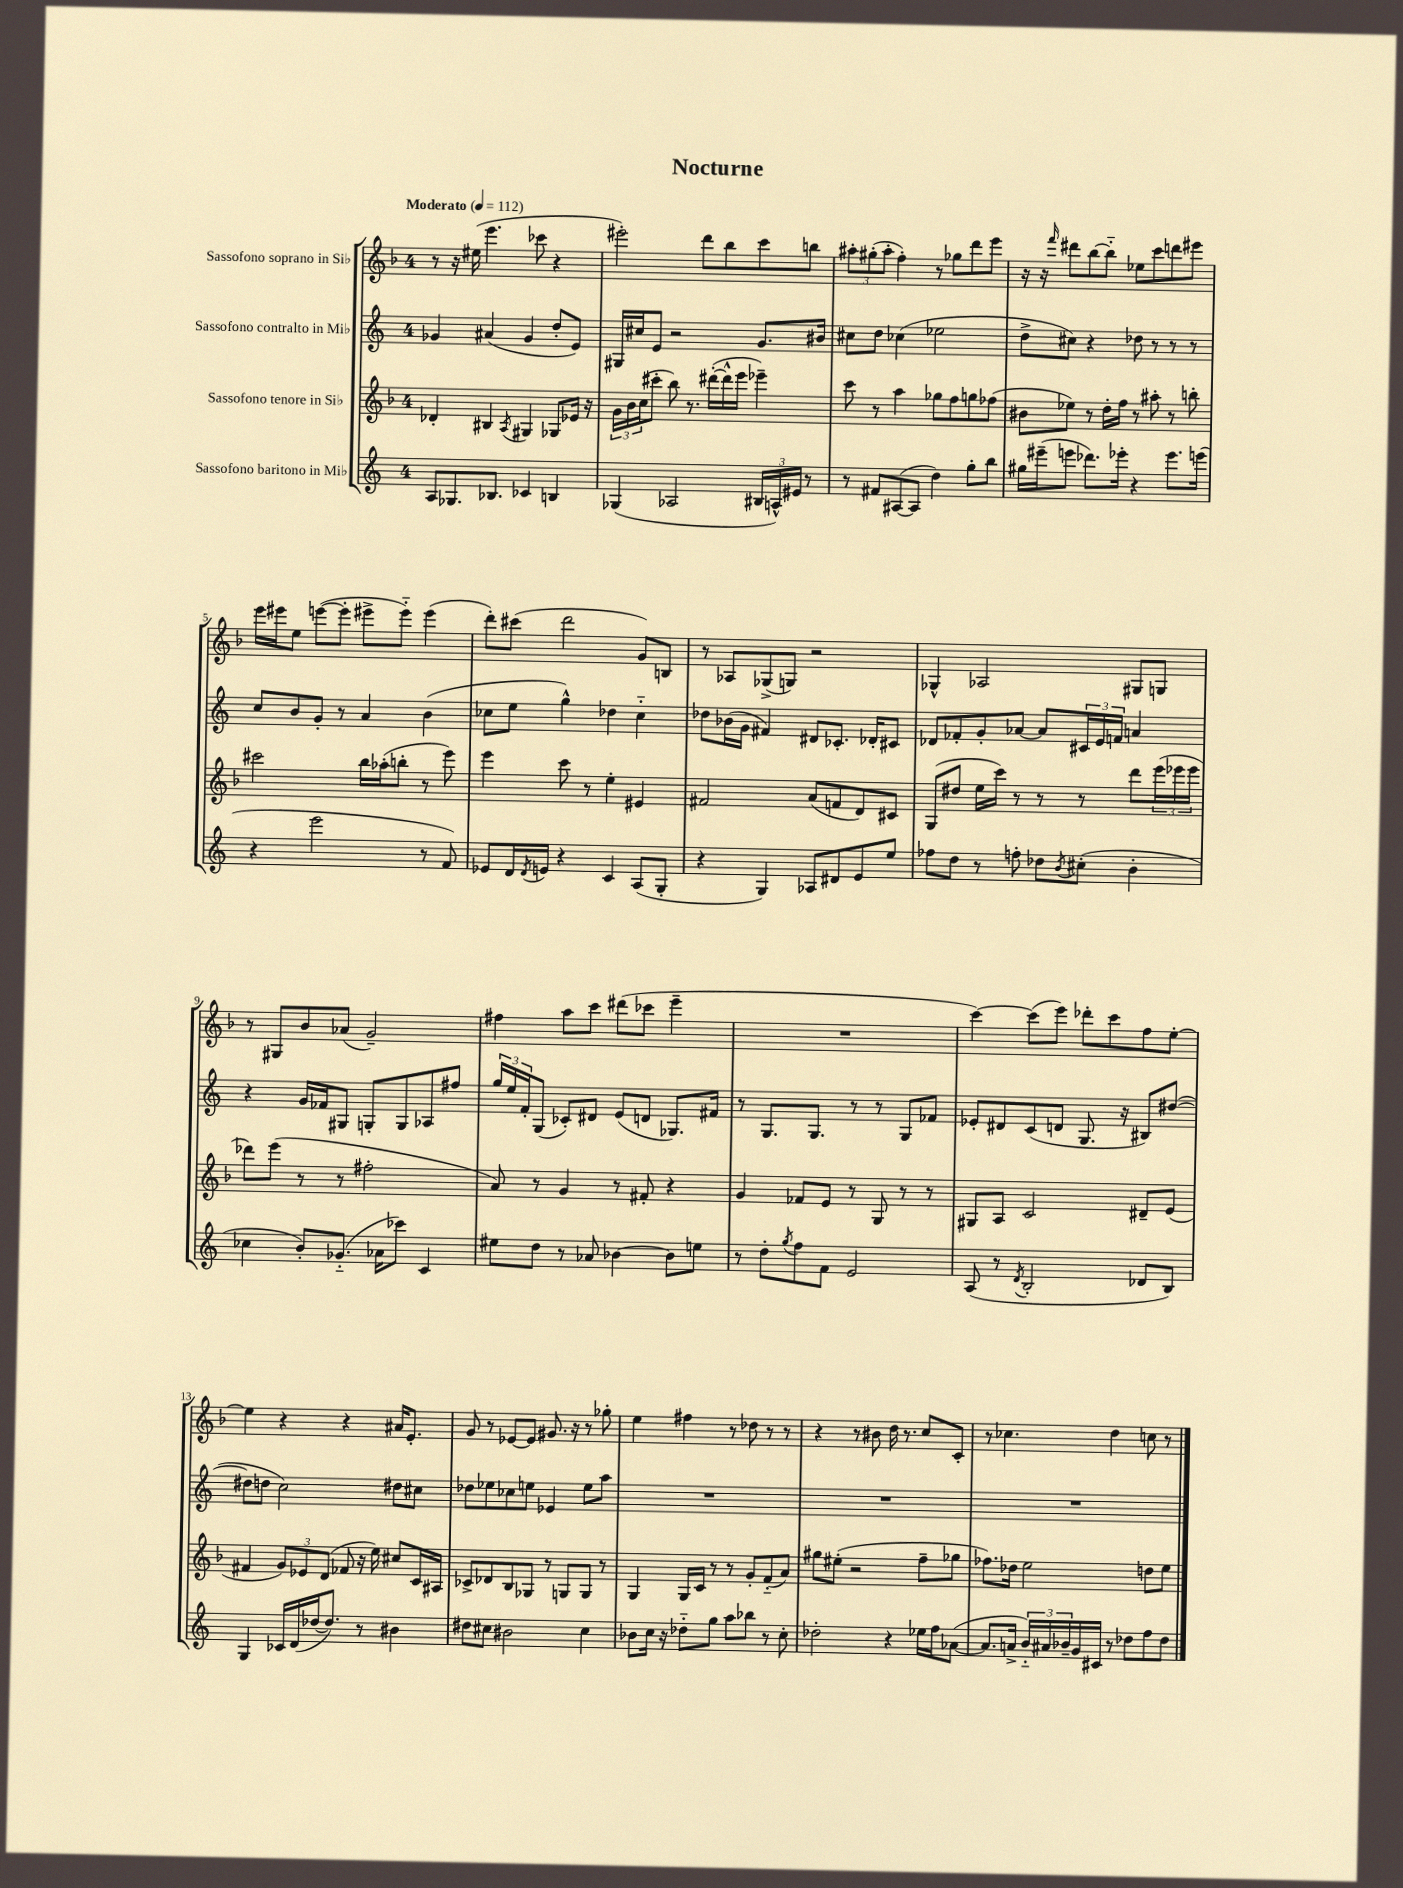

**kern	**kern	**kern	**kern
*staff4	*staff3	*staff2	*staff1
*clefG2	*clefG2	*clefG2	*clefG2
*k[]	*k[b-]	*k[]	*k[b-]
*M4/4	*M4/4	*M4/4	*M4/4
*MM112	*MM112	*MM112	*MM112
8A/L	4d-'/	4g-/	8r
8.G-/	.	.	16r
.	.	.	(16ee#\
.	4B#/	(4a#/	4.eee\
8.B-/J	.	.	.
.	8qA/	.	.
4c-/	4G#/	4g-/	.
.	.	.	8ccc-\
4B/	8G-/L	8dd'/L	4r
.	16e-/Jk	8e/J)	.
.	16r	.	.
=	=	=	=
(4G-/	24g\LL	16G#/LL	2eee#'\)
.	24b-\	.	.
.	.	16cc#/J	.
.	(24cc\J	.	.
.	8ccc#'\J	8e/J	.
2A-/	8bb-\)	2r	.
.	8.r	.	.
.	.	.	8ddd\L
.	([16ddd#'\LL	.	.
.	16ddd#^^\]	.	8bb-\
.	16eee\JJ	.	.
24B#/LL	4eee-~\)	8.g/L	8ccc\
24A^^/)	.	.	.
24e#/JJ	.	.	.
8r	.	.	8bb\J
.	.	16b#/Jk	.
=	=	=	=
8r	8ccc\	8cc#\L	12aa#'\L
.	.	.	(12gg#'\
8f#/L	8r	8dd\J	.
.	.	.	12aa#'\J
([8A#/	4aa\	(4cc-\	4ff'\)
8A#/]J	.	.	.
4dd\)	8gg-\L	2ee-\	8r
.	8ff\	.	8gg-\L
8gg'\L	8gg\	.	8ddd\
8bb\J	(8ff-\J	.	8eee\J
=	=	=	=
16gg#\LL	8b#\L	8dd^\L	16r
(16eee#~\J	.	.	16r
.	.	.	16qqfff/
8eee\J	8ee-\J)	8cc#\J)	8ddd#\L
8.ddd-\L)	8r	4r	[8bb-\
.	16dd'\LL	.	8bb-'~\]J
16eee-'\Jk	16ff\JJ	.	.
4r	8r	8dd-\	8ee-\L
.	8aa#'\	8r	8ccc\
8.eee-\L	8r	8r	8ddd\
.	8bb'\	8r	8eee#\J
(16eee\Jk	.	.	.
=	=	=	=
4r	2ccc#\	8cc/L	16eee\LL
.	.	.	16eee#\J
.	.	8b/	8ee\J
2eee\	.	8g'/J	([8eee\L
.	.	8r	8eee'\]J
.	16bb-\LL	4a/	8eee#^\L
.	(16aa-'\J	.	.
.	8bb'\J	.	8eee#'~\J)
8r	8r	(4b\	(4eee#\
8f/)	8eee\)	.	.
=	=	=	=
8e-/L	4eee\	8cc-\L	8ddd'\L)
16d/L	.	8ee\J	(8ccc#\J
8qd/	.	.	.
16e/JJ	.	.	.
4r	8ccc\	4gg^^\)	2ddd\
.	8r	.	.
4c/	4ee'\	4dd-\	.
(8A/L	4e#/	4cc-'~\	8g/L)
8G'/J	.	.	8B/J
=	=	=	=
4r	2f#/	8dd-\L	8r
.	.	(16b-\L	8A-/L
.	.	16g\JJ	.
4G/)	.	4f#/)	(8G-^/
.	.	.	8G/J)
8A-/L	(8a/L	8d#/L	2r
8d#/	8f/	8.c-'/J	.
8e/	8d/)	.	.
.	.	16d-'/LK	.
8ee/J	8c#/J	8c#/J	.
=	=	=	=
8ff-\L	(8G/L	8d-/L	4G-^^/
8dd\J	8dd#/J	8f-'/	.
8r	16ee\LL	8g'/	2A-/
.	16ccc\JJ)	.	.
8ff'\	8r	[8a-/J	.
8dd-\L	8r	8a-/]L	.
8qb/	.	.	.
(8cc#'\J	8r	24c#/L	.
.	.	24e/	.
.	.	24f/JJ	.
4b'\	8ddd\L	4a/	8G#/L
.	(24eee\L	.	8G/J
.	24eee-\	.	.
.	24eee-\JJ	.	.
=	=	=	=
4cc-\	8ddd-\L)	4r	8r
.	(8eee\J	.	8G#/L
8b'/L)	8r	16g/LL	8b-/
.	.	16f-/J	.
(8.g-'~/J	8r	8G#/J	(8a-/J
.	2ff#'\	8G'/L	2g~/)
16a-\LK	.	.	.
8ccc-\J)	.	8G/	.
4c/	.	8A-/	.
.	.	8ff#/J	.
=	=	=	=
8ee#\L	8a/)	24gg/LL	4ff#\
.	.	24ee/	.
.	.	24f'/J	.
8dd\J	8r	(8G/J	.
8r	4g/	8c-'/L)	8aa\L
8a-/	.	8d#/J	8ccc\J
[4b-\	8r	(8e/L	(8ddd#\L
.	8f#'/	8d/J	8ccc-\J
8b-\]L	4r	8.G-/L)	4eee~\
8ee\J	.	.	.
.	.	16f#/Jk	.
=	=	=	=
8r	4g/	8r	1r
8dd'\L	.	8.G/L	.
8qgg/	.	.	.
8ff\	8f-/L	.	.
.	.	8.G/J	.
8f\J	8e/J	.	.
2e/	8r	8r	.
.	8G/	8r	.
.	8r	8G/L	.
.	8r	8f-/J	.
=	=	=	=
(8A/	8G#/L	8e-'/L	[4ccc\)
8r	8A/J	8d#/	.
8qd/	.	.	.
2B'/	2c/	(8c/	(8ccc\]L
.	.	8d/J	8eee\J)
.	.	8.G/	8ddd-'\L
.	.	.	8ccc\
.	.	16r	.
8d-/L	8d#~/L	8B#/L)	8ff\
8B/J)	(8e/J	([8dd#/J	[8ee'\J
=	=	=	=
4G/	4f#/	8dd#\]L	4ee\]
.	.	8dd\J	.
16c-/LL	12g/L)	2cc\)	4r
(16d/	.	.	.
.	12e-/	.	.
[16dd-/J	.	.	.
.	(12d/J	.	.
8.dd-/]J)	.	.	.
.	8f-/	.	4r
8r	16r	.	.
.	16ee\)	.	.
4b#\	8cc#/L	8dd#\L	16a#/LK
.	.	.	8.e'/J
.	16c/L	8cc#\J	.
.	16A#/JJ	.	.
=	=	=	=
8dd#\L	8c-^/L	8dd-\L	8g/
8cc#\J	8d-/	8ee-\	8r
2b#\	8B-/	8cc-\	[8e-/L
.	8G-/J	8ee\J	8e-/]J
.	8r	4e-/	8.g#/
.	8G/L	.	.
.	.	.	16r
4cc#\	8G/J	8ee\L	8r
.	8r	8aa\J	8gg-'\
=	=	=	=
8b-\L	4G/	1r	4ee\
16cc\Jk	.	.	.
16r	.	.	.
8dd-'~\L	16G/LL	.	4ff#\
.	16c/JJ	.	.
8gg\J	8r	.	.
8aa\L	8r	.	8r
8bb-\J	8g'/L	.	8dd-\
8r	(8f'~/	.	8r
8cc'\	8a/J)	.	8r
=	=	=	=
2dd-'\	8gg#\L	1r	4r
.	(8ee#'\J	.	.
.	2r	.	8r
.	.	.	8b#\
4r	.	.	16dd\
.	.	.	8.r
16ee-\LL	8ff~\L	.	8cc/L
16ff\J	.	.	.
([8a-\J	8gg-\J	.	8c'/J
=	=	=	=
8.a-/]L	8.ff-\L)	1r	8r
.	.	.	4.cc-\
16a^/Jk	16dd-\Jk	.	.
24b'~/LL)	2ee\	.	.
24a#/	.	.	.
24b-~/	.	.	.
16g/	.	.	.
16c#/JJ	.	.	.
8r	.	.	4dd\
8dd-\L	.	.	.
8ff\	8dd\L	.	8cc\
8dd-\J	8ee\J	.	8r
==	==	==	==
*-	*-	*-	*-
